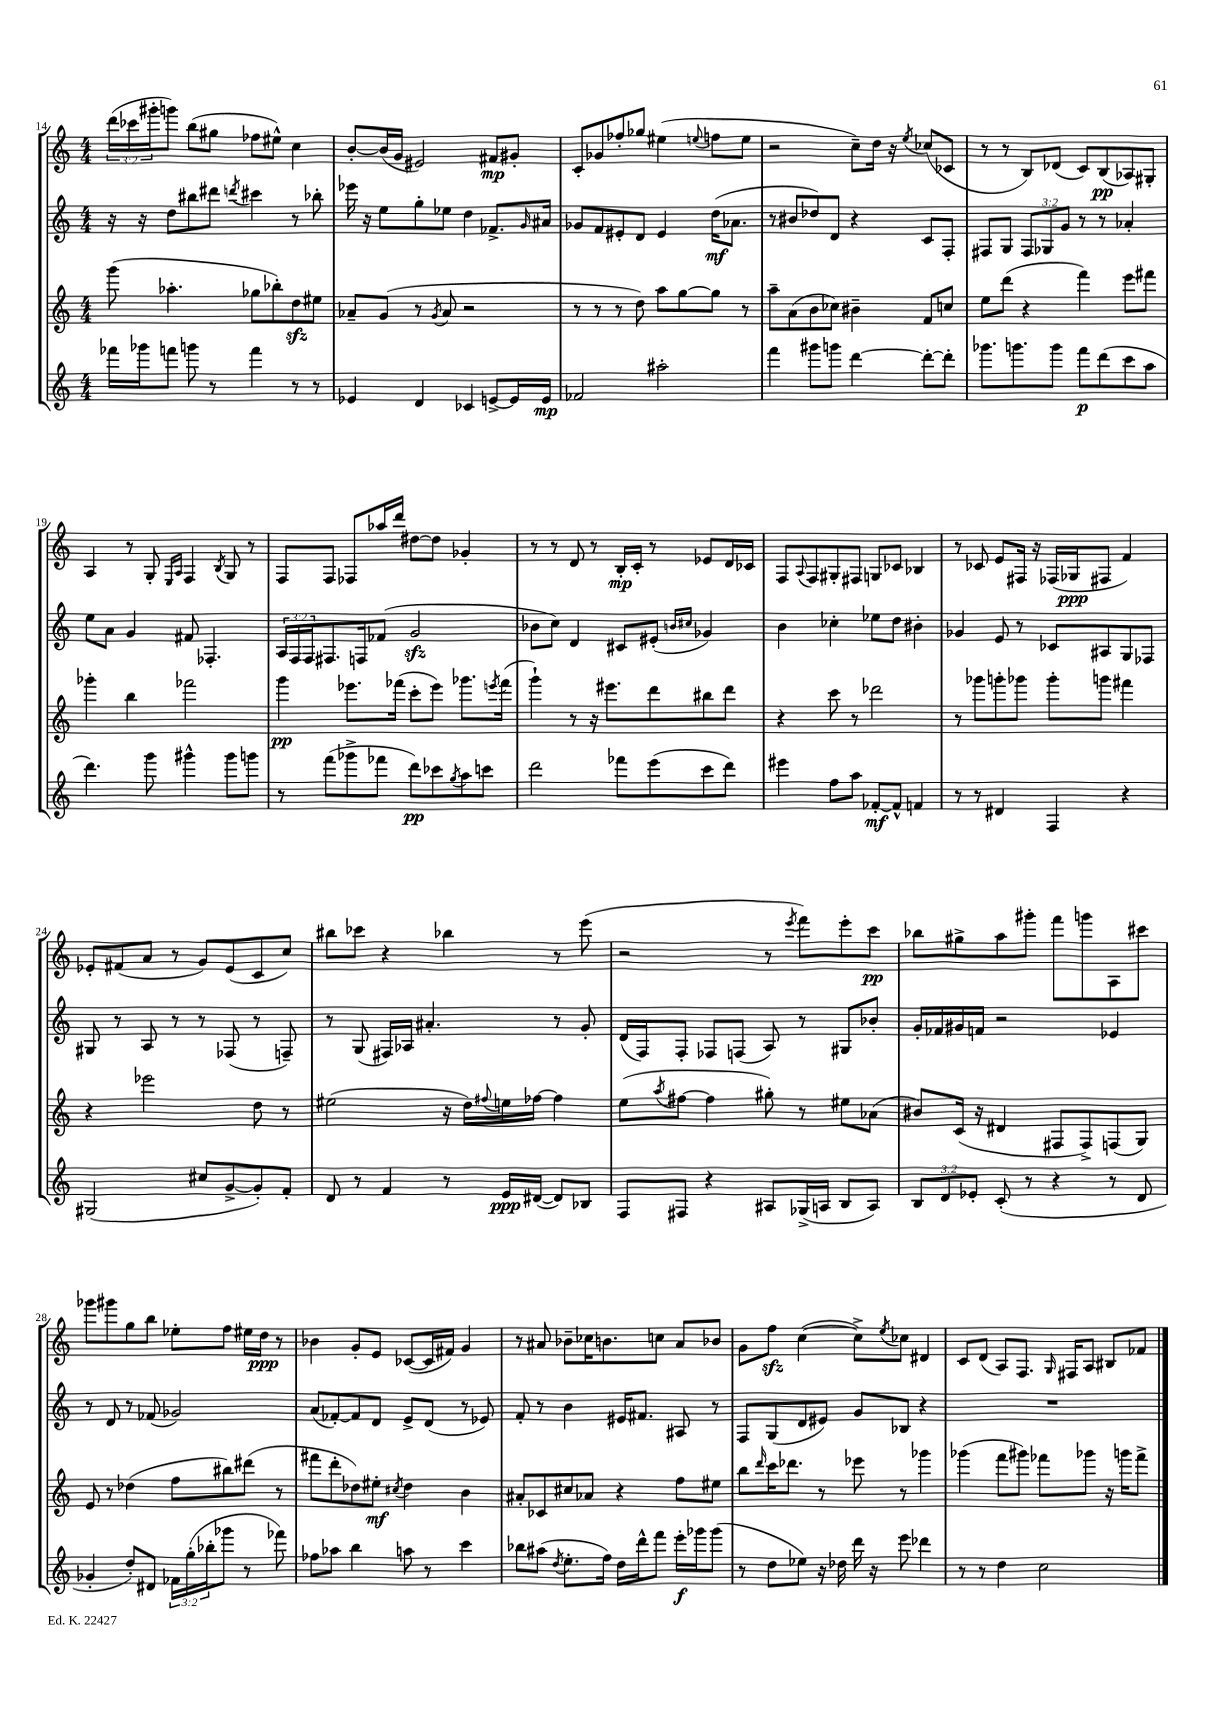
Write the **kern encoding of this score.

**kern	**kern	**kern	**kern
*staff4	*staff3	*staff2	*staff1
*clefG2	*clefG2	*clefG2	*clefG2
*k[]	*k[]	*k[]	*k[]
*M4/4	*M4/4	*M4/4	*M4/4
16fff-\LL	(8ggg\	16r	(24ddd\LL
.	.	.	24ccc-\
16ggg-\J	.	16r	.
.	.	.	24ggg#'\J
8fff\J	4.aa-'\	8dd\L	8ggg\J)
8ggg\	.	8bb#\	(8bb\L
8r	.	8ddd#\J	8gg#\J
.	.	8qddd/	.
4fff\	8gg-\L	4ccc#\	8ff-\L
.	8bb-'\)	.	8ee#^^\J)
8r	8dd\	8r	4cc\
8r	8ee#\J	8bb-'\	.
=	=	=	=
4e-/	8a-~/L	16eee-\	[8b'/L
.	.	16r	.
.	(8g/J	8ee\L	(16b/]L
.	.	.	16g/JJ
4d/	8r	8gg'\	2e#/)
.	8qg/	.	.
.	8a-/	8ee-\J	.
4c-/	2r	4dd\	.
[8e^/L	.	8.f-^/L	8f#/L
16e/]L	.	.	8g#'/J
.	.	16qqg/	.
16e/JJ	.	16a#/Jk	.
=	=	=	=
2f-/	8r	8g-/L	8c'/L
.	8r	8f/	8g-/
.	8r	8e#'/	8ff-'/
.	8dd\)	8d/J	8gg-/J
2aa#'\	8aa\L	4e#/	(4ee#\
.	[8gg\	.	.
.	.	.	8qqee/
.	8gg\]J	(16dd\LK	8ff\L
.	.	8.a-\J	.
.	8r	.	8ee\J
=	=	=	=
4fff\	8aa~\L	8r	2r
.	(8a\	8b#/L	.
8ggg#\L	8b\	8dd-/)	.
8ggg\J	8cc-\J)	8d/J	.
[4ddd\	4b#~\	4r	8cc~\L)
.	.	.	16dd\Jk
.	.	.	16r
.	.	.	8qee/
8ddd'\_L	8f/L	8c/L	(8cc-/L
8ddd'\]J	8cc/J	8F'/J	8c-/J
=	=	=	=
8.ggg-\L	8ee\L	8F#/L	8r
.	(8ddd\J	8G/J	8r
8.ggg\	.	.	.
.	4r	12F#/L	8B/L)
.	.	12G-/	.
8ggg\J	.	.	(8d-/J
.	.	12g/J	.
8fff\L	4fff\)	8r	8c/L)
(8ddd\	.	8r	(8B/
8ccc\	8eee\L	4a-'/	8A-/)
8aa\J	8fff#\J	.	8G#'/J
=	=	=	=
4.ddd\)	4ggg-'\	8ee\L	4A/
.	.	8a\J	.
.	4bb\	4g/	8r
8ggg\	.	.	8G'/
.	.	.	16qqE/LL
.	.	.	16qqA/JJ
4ggg#^^\	2fff-\	8f#/	4F/
.	.	4.F-'/	.
.	.	.	8qB/
8ggg#\L	.	.	8G/
8ggg\J	.	.	8r
=	=	=	=
8r	4ggg\	24A/LL	8F/L
.	.	24F/	.
.	.	24F/J	.
(8fff\L	.	8.F#/	8F/J
8ggg-^\	8.eee-\L	.	8F-/L
.	.	16F/k	.
8fff-\J	.	(8f-/J	16aa-/L
.	(16fff-\Jk	.	16ddd/JJ
8ddd\L)	8ccc'\L	2g/	[8dd#\L
8ccc-\	8eee-\J)	.	8dd#\]J
8qgg/	.	.	.
8aa\	8.ggg-\L	.	4g-'/
8ccc\J	.	.	.
.	8qeee/	.	.
.	(16fff-\Jk	.	.
=	=	=	=
2ddd\	4ggg`\)	8b-\L	8r
.	.	8cc\J)	8r
.	8r	4d/	8d/
.	16r	.	8r
.	8.eee#\L	.	.
8fff-\L	.	8c#/L	16B'/LL
.	.	.	16c'/JJ
(8eee\	8ddd\	(8e#'/J	8r
.	.	16qqb/LL	.
.	.	16qqcc#/JJ	.
8ccc\	8bb#\	4g-/)	8e-/L
8ddd\J)	8ddd\J	.	16d/L
.	.	.	16c-/JJ
=	=	=	=
4eee#\	4r	4b\	8F/L
.	.	.	8qqA/
.	.	.	8F/
8ff\L	8ccc\	4cc-'\	8G#'/
8aa\J	8r	.	8F#/J
[8f-'/L	2ddd-\	8ee-\L	8G/L
8f-^^/]J	.	8dd\J	8c-/J
4f/	.	4b#'\	4B-/
=	=	=	=
8r	8r	4g-/	8r
8r	8ggg-\L	.	8c-/
4d#/	8ggg'\	8e/	8e/L
.	8ggg-\J	8r	16F#/Jk
.	.	.	16r
4F/	8ggg-'\L	8c-/L	(16F-/LL
.	.	.	16G-/J
.	8ggg\J	8A#/	8F#/J
4r	4fff#\	8G/	4f/)
.	.	8F-/J	.
=	=	=	=
(2G#/	4r	8G#/	8e-'/L
.	.	8r	(8f#/
.	2eee-\	8A/	8a/J
.	.	8r	8r
8cc#/L	.	8r	8g/L)
[8g^/	.	(8F-/	(8e-/
8g'/])	8dd\	8r	8c/
8f'/J	8r	8F~/)	8cc/J)
=	=	=	=
8d/	(2ee#\	8r	8bb#\L
8r	.	(8G/	8ccc-\J
4f/	.	16F#/LL)	4r
.	.	16A-/JJ	.
.	.	4.a#'/	.
8r	16r	.	4bb-\
.	16dd\LL)	.	.
.	8qqff#/	.	.
16e/LL	16ee\	.	.
([16d#/JJ	[16ff-\JJ	.	.
8d#/]L)	4ff-\]	8r	8r
8B-/J	.	8g'/	(8eee\
=	=	=	=
8F/L	(8ee\L	(16d/LL	2r
.	.	16F/J)	.
.	8qaa/	.	.
8F#/J	[8ff#\J	8F'/J	.
4r	4ff#\]	8F-/L	.
.	.	(8F/J	.
8A#/L	8gg#'\)	8A/)	8r
.	.	.	8qeee/
(16G-^/L	8r	8r	8fff\L)
16A/JJ	.	.	.
8B/L	8ee#\L	8G#/L	8eee'\
8A/J)	(8a-\J	8b-'/J	8ccc\J
=	=	=	=
12B/L	8b#/L)	16g'/LL	8bb-\L
.	.	16f-/	.
12d/	.	.	.
.	(16c/Jk	16g#/	8gg#^\
12e-'/J	.	.	.
.	16r	16f/JJ	.
(8c'/	4d#/	2r	8aa\
8r	.	.	8ggg#'\J
4r	8F#/L	.	8fff\L
.	8F#^/)	.	8ggg\
8r	(8F/	4e-/	8A\
8d/	8G/J)	.	8ccc#\J
=	=	=	=
4g-'/	8e/	8r	8ggg-\L
.	8r	8d/	8ggg#\
8dd'/L)	(4dd-\	8r	8gg\
8d#/J	.	(8f-/	8bb\J
24f-\LL	8ff\L	2g-/)	8ee-'\L
(24gg'\	.	.	.
24bb-'\J	.	.	.
8ggg-\J	8bb#\)	.	8ff\J
8r	(8ddd#\J	.	16ee#\LL
.	.	.	16dd\JJ
8fff-\)	8r	.	8r
=	=	=	=
8ff-\L	8fff#\L	(8a/L	4b-\
8aa-\J	8ddd'\	[8f-'/)	.
4bb\	8dd-\)	8f-/]	8g'/L
.	8ee#'\J	8d/J	8e/J
.	8qcc#/	.	.
8aa\	4dd-\	8e^/L	([8c-/L
8r	.	(8d/J	16c-/]L
.	.	.	16f#/JJ)
4ccc\	4b\	8r	4g/
.	.	8e-/)	.
=	=	=	=
8bb-\L	8a#'/L	8f'/	8r
(8aa#\J	8c-/	8r	8a#/
8qdd/	.	.	.
8.ee'\L	8cc#/	4b\	8b-~\L
.	8a-/J	.	16cc-\K
16ff\Jk)	.	.	8.b\
16dd\LL	4r	16e#/LK	.
16ddd^^\J	.	8.f#/J	.
8fff\J	.	.	8cc\J
16eee'\LL	8ff\L	8A#/	8a#/L
16ggg-\J	.	.	.
(8ggg-\J	8ee#\J	8r	8b-/J
=	=	=	=
8r	8bb\L	8F/L	8g\L
.	16qqddd/	.	.
8dd\L	16ccc\K	(8G/	8ff\J
.	8.ddd-\J	.	.
8ee-\J)	.	8d/	([4cc\
16r	8r	8e#/J)	.
16dd-\	.	.	.
16ddd\	8eee-\	8g/L	8cc^\]L)
16r	.	.	.
.	.	.	8qee/
8eee\	8r	8B-/J	8cc-\J
4ddd-\	4ggg-\	4r	4d#/
=	=	=	=
8r	(4ggg-\	1r	8c/L
8r	.	.	(8d/J
4dd\	8fff\L	.	8A/L)
.	8ggg#\J)	.	8.F/J
2cc\	8fff-\L	.	.
.	.	.	16qqG/
.	.	.	16F#/LK
.	8ggg-\J	.	8A/J
.	16r	.	8B#/L
.	16ggg\LK	.	.
.	8fff-^\J	.	8f-/J
==	==	==	==
*-	*-	*-	*-
